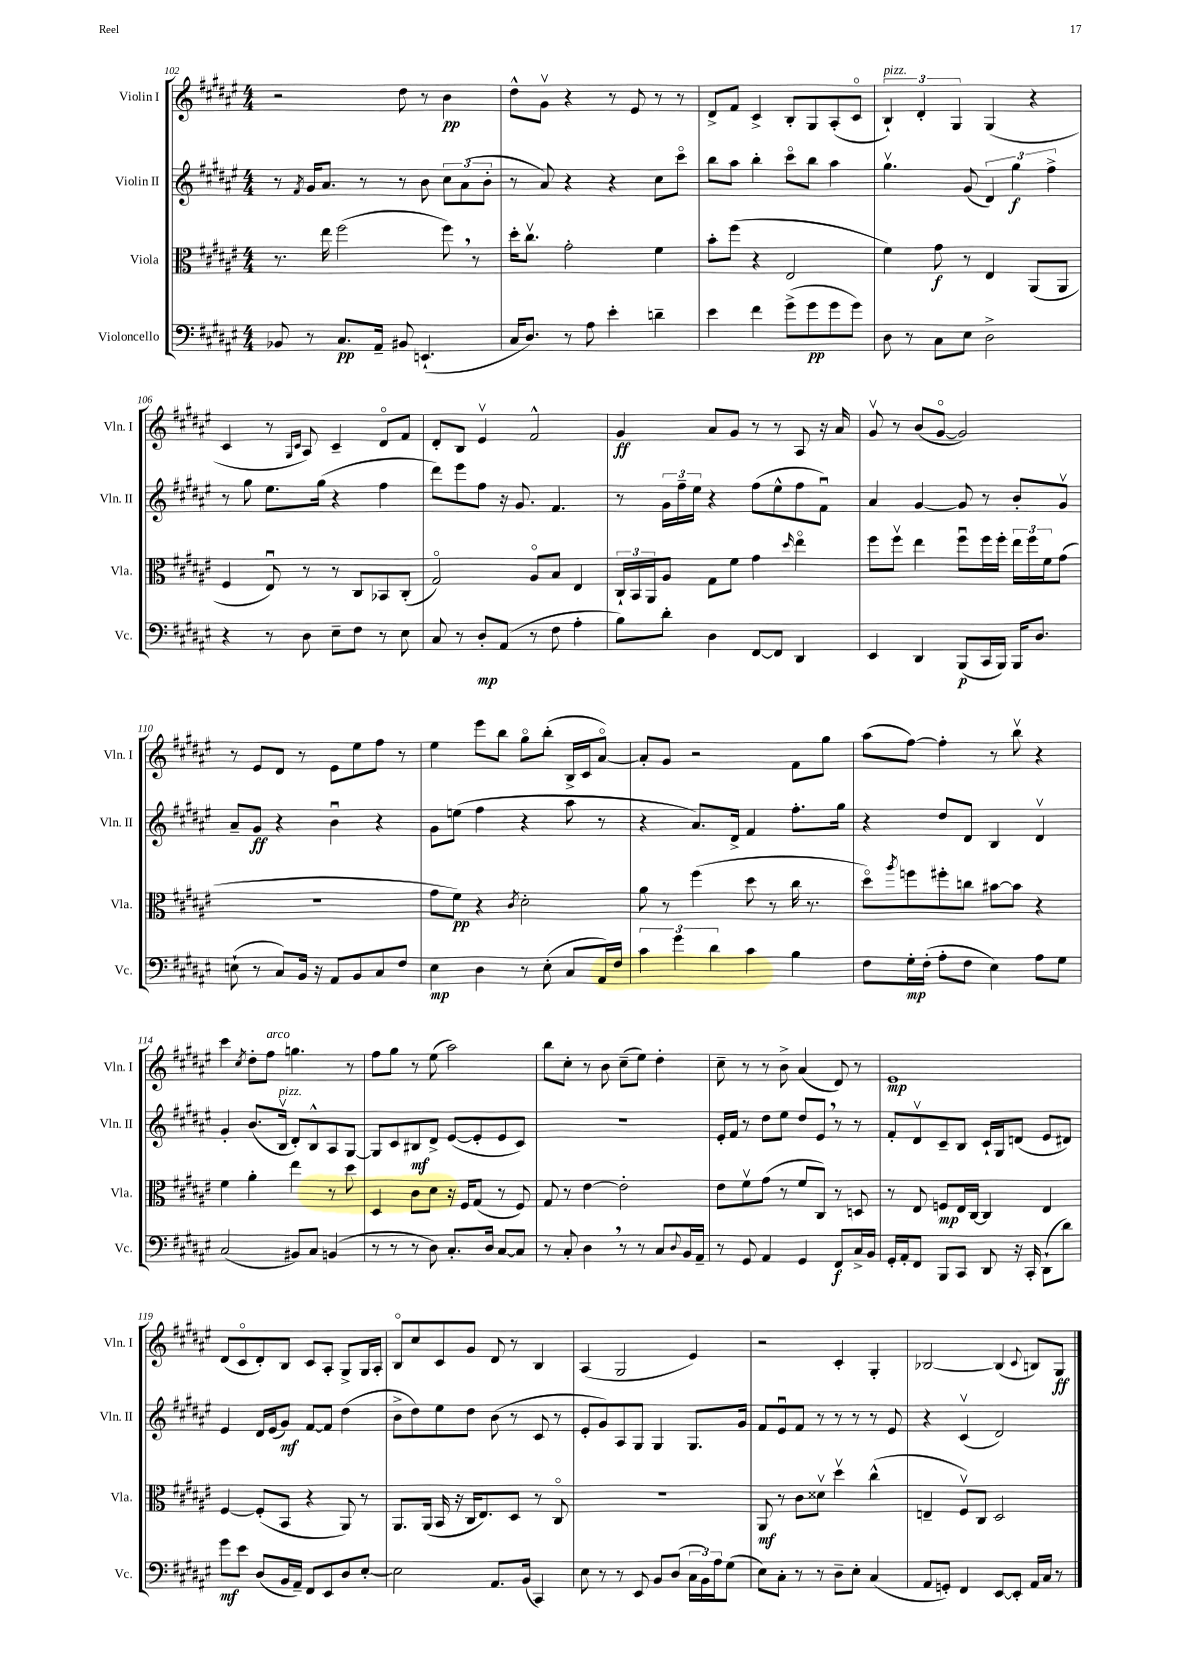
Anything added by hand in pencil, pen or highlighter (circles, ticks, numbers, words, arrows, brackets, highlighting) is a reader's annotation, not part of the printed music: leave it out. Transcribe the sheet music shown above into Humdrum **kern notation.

**kern	**kern	**kern	**kern
*staff4	*staff3	*staff2	*staff1
*clefF4	*clefC3	*clefG2	*clefG2
*k[f#c#g#d#a#e#]	*k[f#c#g#d#a#e#]	*k[f#c#g#d#a#e#]	*k[f#c#g#d#a#e#]
*M4/4	*M4/4	*M4/4	*M4/4
8BB-/	8.r	8r	2r
.	.	8qf#/	.
8r	.	16g#/LK	.
.	16ee#\	8.a#/J	.
8.C#/L	(2ff#\	.	.
.	.	8r	.
16AA#~/Jk	.	.	.
8BB#/	.	8r	8dd#\
(4.EE`/	.	8b\	8r
.	8ff#\)	12cc#\L	4b\
.	.	(12a#\	.
.	8r	.	.
.	.	12b'\J	.
=	=	=	=
16C#/LK	16dd#'\LK	8r	8dd#^^\L
8.D#/J)	8.cc#v\J	.	.
.	.	8a#/)	8g#v\J
8r	2g#'\	4r	4r
8A#\	.	.	.
4e#'\	.	4r	8r
.	.	.	8e#/
4d~\	4f#\	8cc#\L	8r
.	.	8ccc#o\J	8r
=	=	=	=
4e#\	8b'\L	8bb\L	8d#^/L
.	(8ff#\J	8aa#\J	8f#/J
4f#\	4r	4bb'\	4c#^/
(8g#^\L	2E#/	8ccc#o\L	8B'/L
8g#\	.	8bb\J	8G#/
8g#\	.	4aa#\	(8A#'/
8g#\J)	.	.	8c#o/J
=	=	=	=
8D#\	4f#\)	4.gg#v\	6B`/)
8r	.	.	.
.	.	.	6d#'/
8C#\L	8g#\	.	.
.	.	.	6G#/
8E#\J	8r	(8g#/	.
2D#^\	4E#/	6d#/)	(4G#/
.	.	6gg#\	.
.	(8AA#/L	.	4r
.	.	6ff#^\	.
.	8AA#/J	.	.
=	=	=	=
4r	4F#/	8r	4c#/
.	.	8gg#\	.
8r	8E#u/)	8.ee#\L	8r
.	.	.	16qqG#/LL
.	.	.	16qqc#/JJ
8D#\	8r	.	8A#/)
.	.	(16gg#\Jk	.
8E#~\L	8r	4r	4c#~/
8F#\J	8C#/L	.	.
8r	8BB-/	4ff#\	8d#o/L
8E#\	(8C#'/J	.	8f#/J
=	=	=	=
8C#/	2G#o/)	8ddd#\L)	8d#'/L
8r	.	8eee#\	8B/J
8D#'/L	.	8ff#\J	4e#v/
(8AA#/J	.	16r	.
.	.	8.g#/	.
8r	8A#o/L	.	2f#^^/
8F#\	8B/J	4.f#/	.
4A#'\	4E#/	.	.
=	=	=	=
8B\L)	24C#`/LL	8r	4g#/
.	24BB/	.	.
.	24AA#/J	.	.
8d#'\J	8A#/J	24g#\LL	.
.	.	24ff#~\	.
.	.	24ee#\JJ	.
4D#\	8G#\L	4r	8a#/L
.	8f#\J	.	8g#/J
[8FF#/L	4g#\	(8ff#\L	8r
8FF#/]J	.	8ee#^^\	8r
.	16qqdd#/	.	.
4DD#/	4ee#o\	8ff#\	8A#/
.	.	8f#u\J)	16r
.	.	.	16a#/
=	=	=	=
4EE#/	8ff#\L	4a#/	8g#v/
.	8ff#v\J	.	8r
4DD#/	4ee#\	[4g#/	(8b/L
.	.	.	[8g#o/J
(8BBB/L	8ff#u\L	8g#/]	2g#/])
16CC#/L	16ff#\L	8r	.
16BBB/JJ)	16ff#'\JJ	.	.
16BBB/LK	24ee#\LL	8b'/L	.
.	24ff#\	.	.
8.D#/J	.	.	.
.	24f#\J	.	.
.	(8g#\J	8g#v/J	.
=	=	=	=
(8E`\	1r	8a#~/L	8r
8r	.	8g#/J	8e#/L
8C#/L)	.	4r	8d#/J
16BB/Jk	.	.	8r
16r	.	.	.
8AA#/L	.	4bu\	8e#\L
8BB/	.	.	8ee#\
8C#/	.	4r	8ff#\J
8F#/J	.	.	8r
=	=	=	=
4E#\	8g#\L	8g#\L	4ee#\
.	8f#\J)	(8ee\J	.
4D#\	4r	4ff#\	8eee#\L
.	.	.	8bb\J
.	8qc#/	.	.
8r	2d#'\	4r	8gg#o\L
(8E#'\	.	.	(8bb'\J
8C#/L	.	8aa#\	16B^/LL
.	.	.	16c#/J
16AA#/L)	.	8r	[8a#o/J)
16F#/JJ	.	.	.
=	=	=	=
6c#\	8a#\	4r	8a#'/]L
.	8r	.	8g#/J
6g#\	.	.	.
.	(4ff#\	8.a#/L)	2r
6d#\	.	.	.
.	.	16d#^/Jk	.
4c#\	8dd#\	4f#/	.
.	8r	.	.
4B\	16cc#\	8.ff#'\L	8f#\L
.	8.r	.	.
.	.	.	8gg#\J
.	.	16gg#\Jk	.
=	=	=	=
8F#\L	8dd#o\L)	4r	(8aa#\L
.	8qaa#/	.	.
16G#'\L	8ff\	.	[8ff#\J)
(16F#'\JJ	.	.	.
8A#'\L	8ff#'\	8dd#/L	4ff#'\]
8F#\J	8cc\J	8d#/J	.
4E#\)	[8b#\L	4B/	8r
.	8b#\]J	.	8bbv\
8A#\L	4r	4d#v/	4r
8G#\J	.	.	.
=	=	=	=
(2C#/	4f#\	4g#'/	4ccc#\
.	.	.	8qcc#/
.	4a#'\	(8.b/L	8dd#'\L
.	.	.	8ff#\J
.	.	16Bv/Jk	.
8BB#/L)	4ee#\	8d#'/L)	4.gg\
8C#/J	.	8B^^/	.
(4BB/	8r	8A#/	.
.	8dd#\	[8G#/J	8r
=	=	=	=
8r	4D#/	8G#/]L	8ff#\L
8r	.	8c#/	8gg#\J
8r	8c#\L	8B#/	8r
8D#\)	8d#\J	8d#^/J	(8ee#\
8.C#'/L	16r	([8e#/L	2aa#\)
.	16F#/LK	.	.
.	(8G#/J	8e#'/]	.
16D#/Jk	.	.	.
[8C#/L	8r	8e#/	.
8C#/]J	8F#/)	8c#/J)	.
=	=	=	=
8r	8G#/	1r	8bb\L
8C#'/	8r	.	8cc#'\J
4D#\	[4e#\	.	8r
.	.	.	8b\
8r	2e#'\]	.	(8cc#~\L
8r	.	.	8ee#\J)
8C#/L	.	.	4dd#'\
8qqD#/	.	.	.
16BB/L	.	.	.
16AA#~/JJ	.	.	.
=	=	=	=
8r	8e#\L	16e#'/LL	8cc#~\
.	.	16f#/JJ	.
8GG#/	8f#v\	8r	8r
4AA#/	(8g#\J	8dd#\L	8r
.	8r	8ee#\J	8b^\
4GG#/	8f#/L	8dd#/L	(4a#/
.	8C#/J)	8e#/J	.
8FF#/L	8r	8r	8d#/)
16C#^/L	8D/	8r	8r
16BB/JJ	.	.	.
=	=	=	=
16GG#'/LL	8r	8f#'/L	1e#
16AA#'/J	.	.	.
8FF#/J	8E#/	8d#v/	.
8BBB/L	8F/L	8c#~/	.
8CC#/J	16E#/L	8B/J	.
.	[16C#/JJ	.	.
8DD#/	4C#/]	16c#`/LL	.
.	.	16G#/J	.
16r	.	(8d/J	.
16CC#'/	.	.	.
(8DD#`\L	4E#/	8e#/L	.
8d#\J)	.	8d#/J)	.
=	=	=	=
8g#\L	[4F#/	4e#/	(8d#/L
8e#\J	.	.	8c#o/
(8D#/L	(8F#'/]L	16d#/LL	8d#'/)
.	.	(16e#/J	.
16BB/L	8BB/J	8g#/J)	8B/J
16AA#~/JJ)	.	.	.
8FF#/L	4r	[8f#/L	8c#/L
8EE#/	.	8f#/]J	8A#'/J
8D#/	8AA#/)	(4dd#\	8G#^/L
[8E#'/J	8r	.	16G#/L
.	.	.	16A#'/JJ
=	=	=	=
2E#\]	8.AA#/L	8b^\L	8Bo/L
.	.	8dd#\)	8cc#/
.	(16AA#/Jk	.	.
.	16BB/	8ee#\	8c#/
.	16r	.	.
.	16C#/LK	8dd#\J	8g#/J
.	8.E#/)	.	.
8.AA#/L	.	(8b\	8d#/
.	8D#/J	8r	8r
(16BB/Jk	.	.	.
4CC#/)	8r	8c#/	4B/
.	8C#o/	8r	.
=	=	=	=
8E#\	1r	8e#'/L	(4A#/
8r	.	8g#/)	.
8r	.	8A#/	2G#/
8EE#/	.	8G#/J	.
8BB/L	.	4G#/	.
(8D#/J	.	.	.
24C#\LL	.	8.G#/L	4e#/)
24BB\)	.	.	.
24A#\J	.	.	.
(8G#\J	.	.	.
.	.	16g#/Jk	.
=	=	=	=
8E#\L)	8AA#/	8f#/L	2r
8C#'\J	8r	8e#u/	.
8r	8c#\L	8f#/J	.
8r	8d##v\J	8r	.
8D#~\L	4dd#v\	8r	4c#'/
8E#'\J	.	8r	.
(4C#/	(4cc#^^\	8r	4G#'/
.	.	8e#/	.
=	=	=	=
8AA#/L	4E~/	4r	[2B-/
8GG'/J)	.	.	.
4FF#/	8F#v/L)	(4c#v/	.
.	8C#/J	.	.
[8EE#/L	2D#/	2d#/)	(4B-/]
8EE#'/]J	.	.	.
.	.	.	8qqc#/
16AA#/LL	.	.	8B/L)
16C#/JJ	.	.	.
8r	.	.	8G#/J
==	==	==	==
*-	*-	*-	*-
